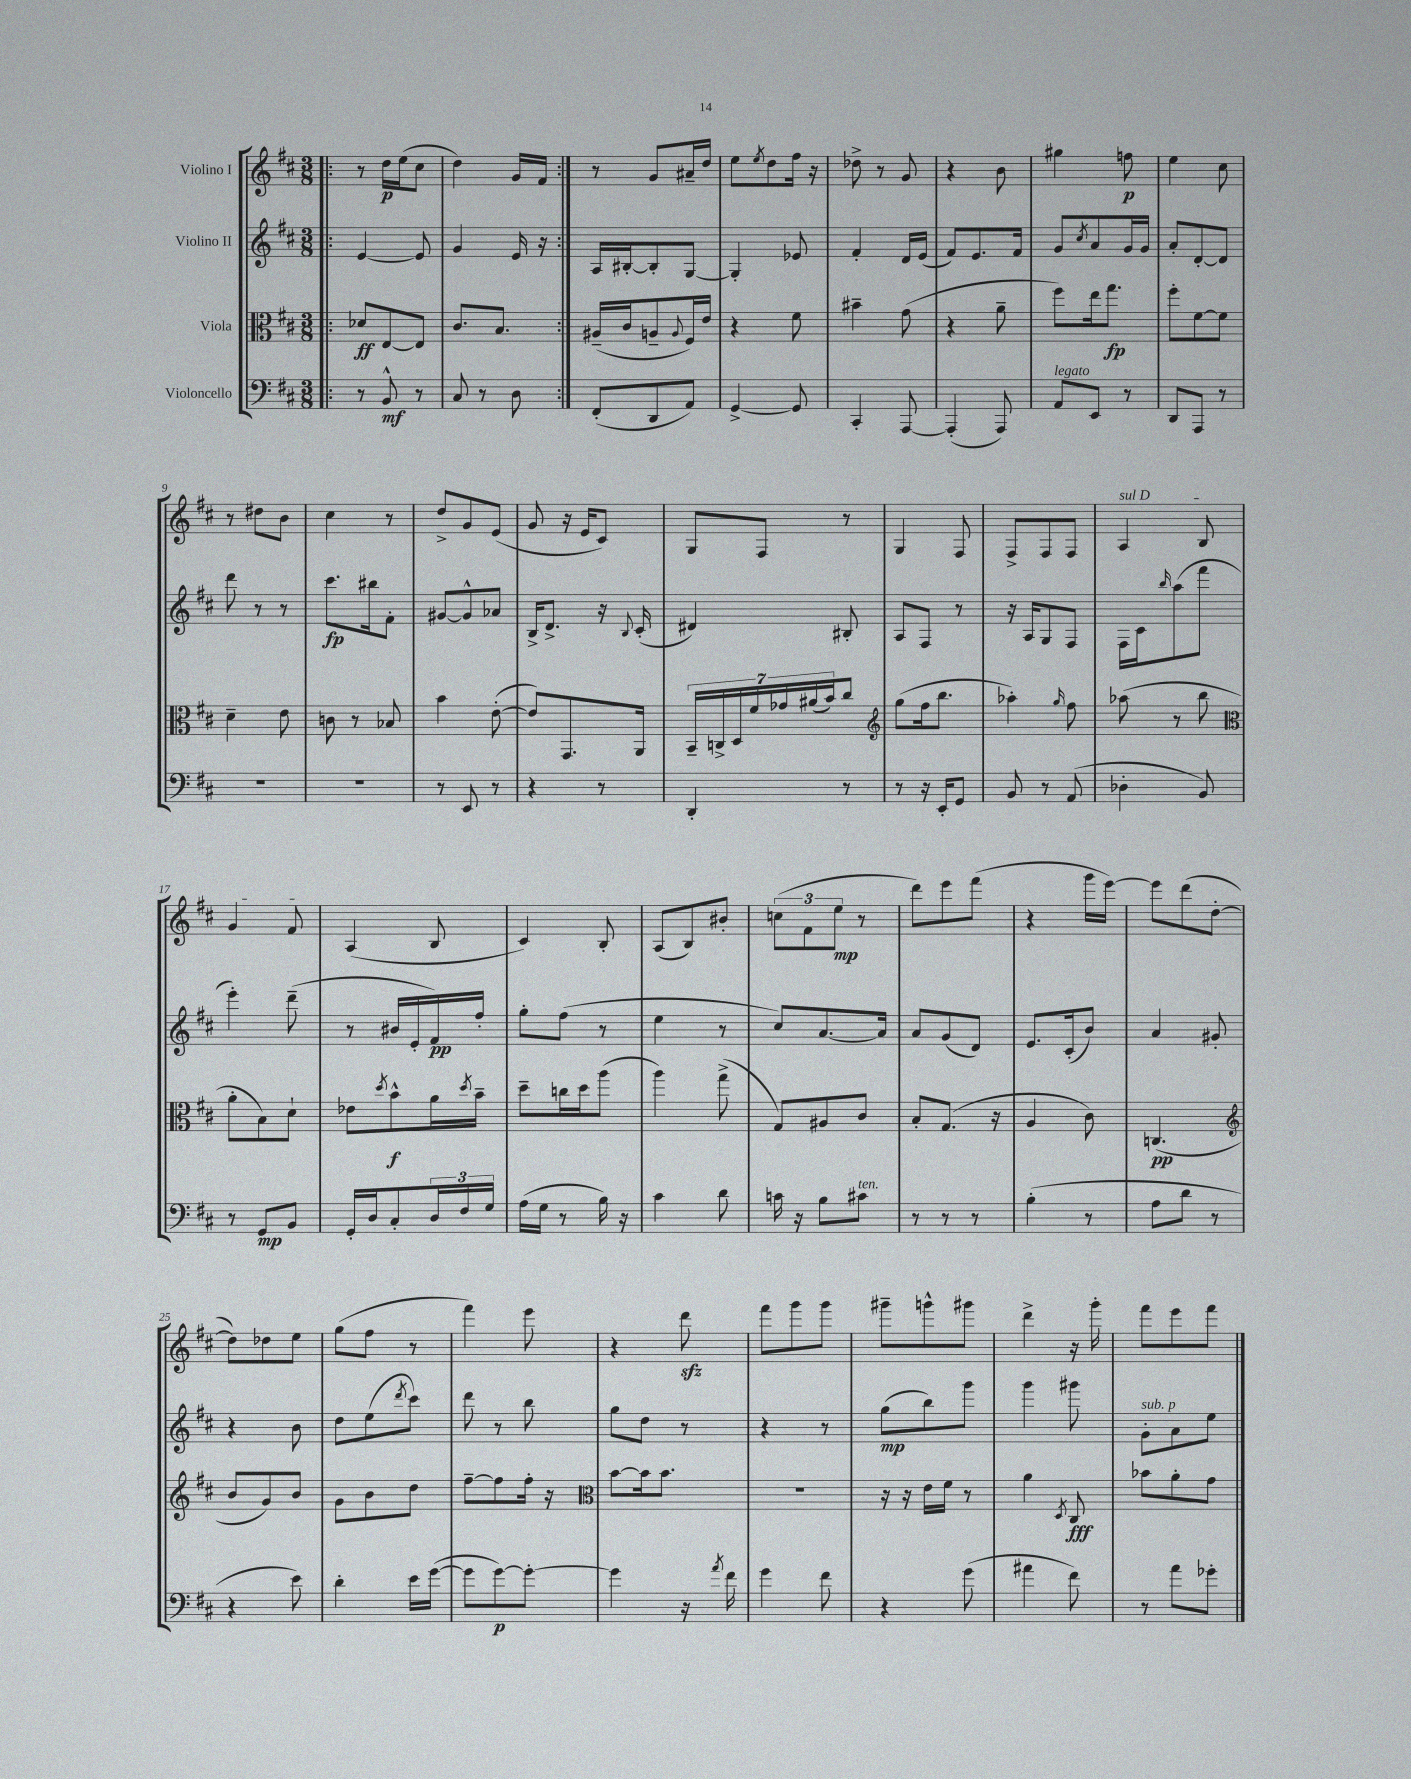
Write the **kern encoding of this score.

**kern	**kern	**kern	**kern
*staff4	*staff3	*staff2	*staff1
*clefF4	*clefC3	*clefG2	*clefG2
*k[f#c#]	*k[f#c#]	*k[f#c#]	*k[f#c#]
*M3/8	*M3/8	*M3/8	*M3/8
=!|:	=!|:	=!|:	=!|:
8r	8d-	[4e	8r
8BB^^	[8E	.	16dd
.	.	.	(16ee
8r	8E]	8e]	8cc#
=	=	=	=
8C#	8.c#	4g	4dd)
8r	.	.	.
.	8.B	.	.
8D	.	16e	16g
.	.	16r	16f#
=:|!	=:|!	=:|!	=:|!
(8FF#'	(16A#~	16A	8r
.	16c#	[16B#'	.
8DD	8A~	8B#']	8g
.	8qqA	.	.
8AA)	16F#)	[8G	16a#~
.	16e	.	16dd
=	=	=	=
[4GG^	4r	4G']	8ee
.	.	.	8qee
.	.	.	8dd
8GG]	8f#	8e-	16ff#
.	.	.	16r
=	=	=	=
4CC#'	4b#~	4f#'	8dd-^
.	.	.	8r
[8AAA	(8g	16d	8g
.	.	(16e	.
=	=	=	=
(4AAA']	4r	8f#)	4r
.	.	8.e	.
8AAA)	8a~	.	8b
.	.	16f#	.
=	=	=	=
8AA	8ff#)	8g	4gg#
.	.	8qcc#	.
8EE	16ee	8a	.
.	8.gg	.	.
8r	.	16g	8ff
.	.	16g	.
=	=	=	=
8DD	8ff#'	8a'	4ee
8AAA	[8f#	[8d'	.
8r	8f#]	8d]	8cc#
=	=	=	=
4.r	4d~	8ddd	8r
.	.	8r	8dd#
.	8e	8r	8b
=	=	=	=
4.r	8c	8.ccc#	4cc#
.	8r	.	.
.	.	16bb#	.
.	8B-	8f#'	8r
=	=	=	=
8r	4b	[8g#	8dd^
8EE	.	8g#^^]	8g
8r	([8e'	8a-	(8e
=	=	=	=
4r	8e])	16B^	8g
.	.	8.d^	.
.	8.GG	.	16r
.	.	.	16e
8r	.	16r	8c#)
.	.	8qqB	.
.	16AA	(16c#'	.
=	=	=	=
4DD'	28BB~	4d#)	8G
.	28C^	.	.
.	28D	.	.
.	28f#	.	.
.	.	.	8F#
.	28g-	.	.
.	(28a#	.	.
.	28b)	.	.
8r	8cc#	8B#'	8r
=	=	=	=
*	*clefG2	*	*
8r	(8gg	8A	4G
16r	16ff#	8F#	.
16EE'	8.bb	.	.
8GG	.	8r	8F#
=	=	=	=
8BB	4aa-')	16r	8F#^
.	.	16A	.
8r	.	8G	8F#
.	16qqgg	.	.
(8AA	8ff#	8F#	8F#
=	=	=	=
4D-'	(8aa-	16F#	4A
.	.	16c#	.
.	.	16qqbb	.
.	8r	(8aa	.
8BB)	8bb	8fff#	8B
=	=	=	=
*	*clefC3	*	*
8r	8a'	4eee')	4g
8GG	8B)	.	.
8BB	8d`	(8ddd~	8f#
=	=	=	=
16GG'	8e-	8r	(4A
16D	.	.	.
.	8qdd	.	.
8C#'	8b^^	16b#	.
.	.	16e'	.
24D	16a	16f#)	8B
24F#	.	.	.
.	8qdd	.	.
.	16b~	16ff#'	.
24G	.	.	.
=	=	=	=
(16A	8dd~	8gg'	4c#)
16G	.	.	.
8r	16cc	(8ff#	.
.	16dd	.	.
16B)	(8aa	8r	8B'
16r	.	.	.
=	=	=	=
4c#	4aa)	4ee	(8A
.	.	.	8B)
8d	(8gg^	8r	8b#'
=	=	=	=
16c	8G)	8cc#)	(12cc
16r	.	.	.
.	.	.	12f#
8B	8A#	[8.a	.
.	.	.	12ee
8c#	8c#	.	8r
.	.	16a]	.
=	=	=	=
8r	8B'	8a	8ddd)
8r	(8.G	(8g	8eee
8r	.	8d)	(8fff#
.	16r	.	.
=	=	=	=
(4B'	4A	8.e	4r
.	.	(16c#'	.
8r	8c#)	8b)	16ggg
.	.	.	[16eee)
=	=	=	=
8A	(4.C	4a	8eee]
8d	.	.	(8ddd
8r	.	8g#'	[8dd'
=	=	=	=
*	*clefG2	*	*
4r	8b	4r	8dd])
.	8g)	.	8dd-
8e)	8b	8b	8ee
=	=	=	=
4d'	8g	8dd	(8gg
.	8b	(8ee	8ff#
.	.	8qddd	.
16e	8dd	8ccc#)	8r
([16g	.	.	.
=	=	=	=
8g]	[8ff#~	8ddd	4fff#)
[8g)	8ff#]	8r	.
8g'_	16ff#'	8bb	8eee
.	16r	.	.
=	=	=	=
*	*clefC3	*	*
4g]	[8b	8gg	4r
.	16b]	8dd	.
.	8.b	.	.
16r	.	8r	8ddd
8qa	.	.	.
16f#	.	.	.
=	=	=	=
4g	4.r	4r	8fff#
.	.	.	8ggg
8f#	.	8r	8ggg
=	=	=	=
4r	16r	(8gg	8ggg#~
.	16r	.	.
.	16e	8bb)	8ggg^^
.	16f#	.	.
(8g	8r	8ggg	8ggg#
=	=	=	=
4a#	4a	4ggg	4ddd^
.	8qD	.	.
8f#)	8C#	8ggg#	16r
.	.	.	16ggg'
=	=	=	=
8r	8b-	8g'	8fff#
8a	8a'	8a	8eee
8g-'	8g	8ee	8fff#
==	==	==	==
*-	*-	*-	*-
